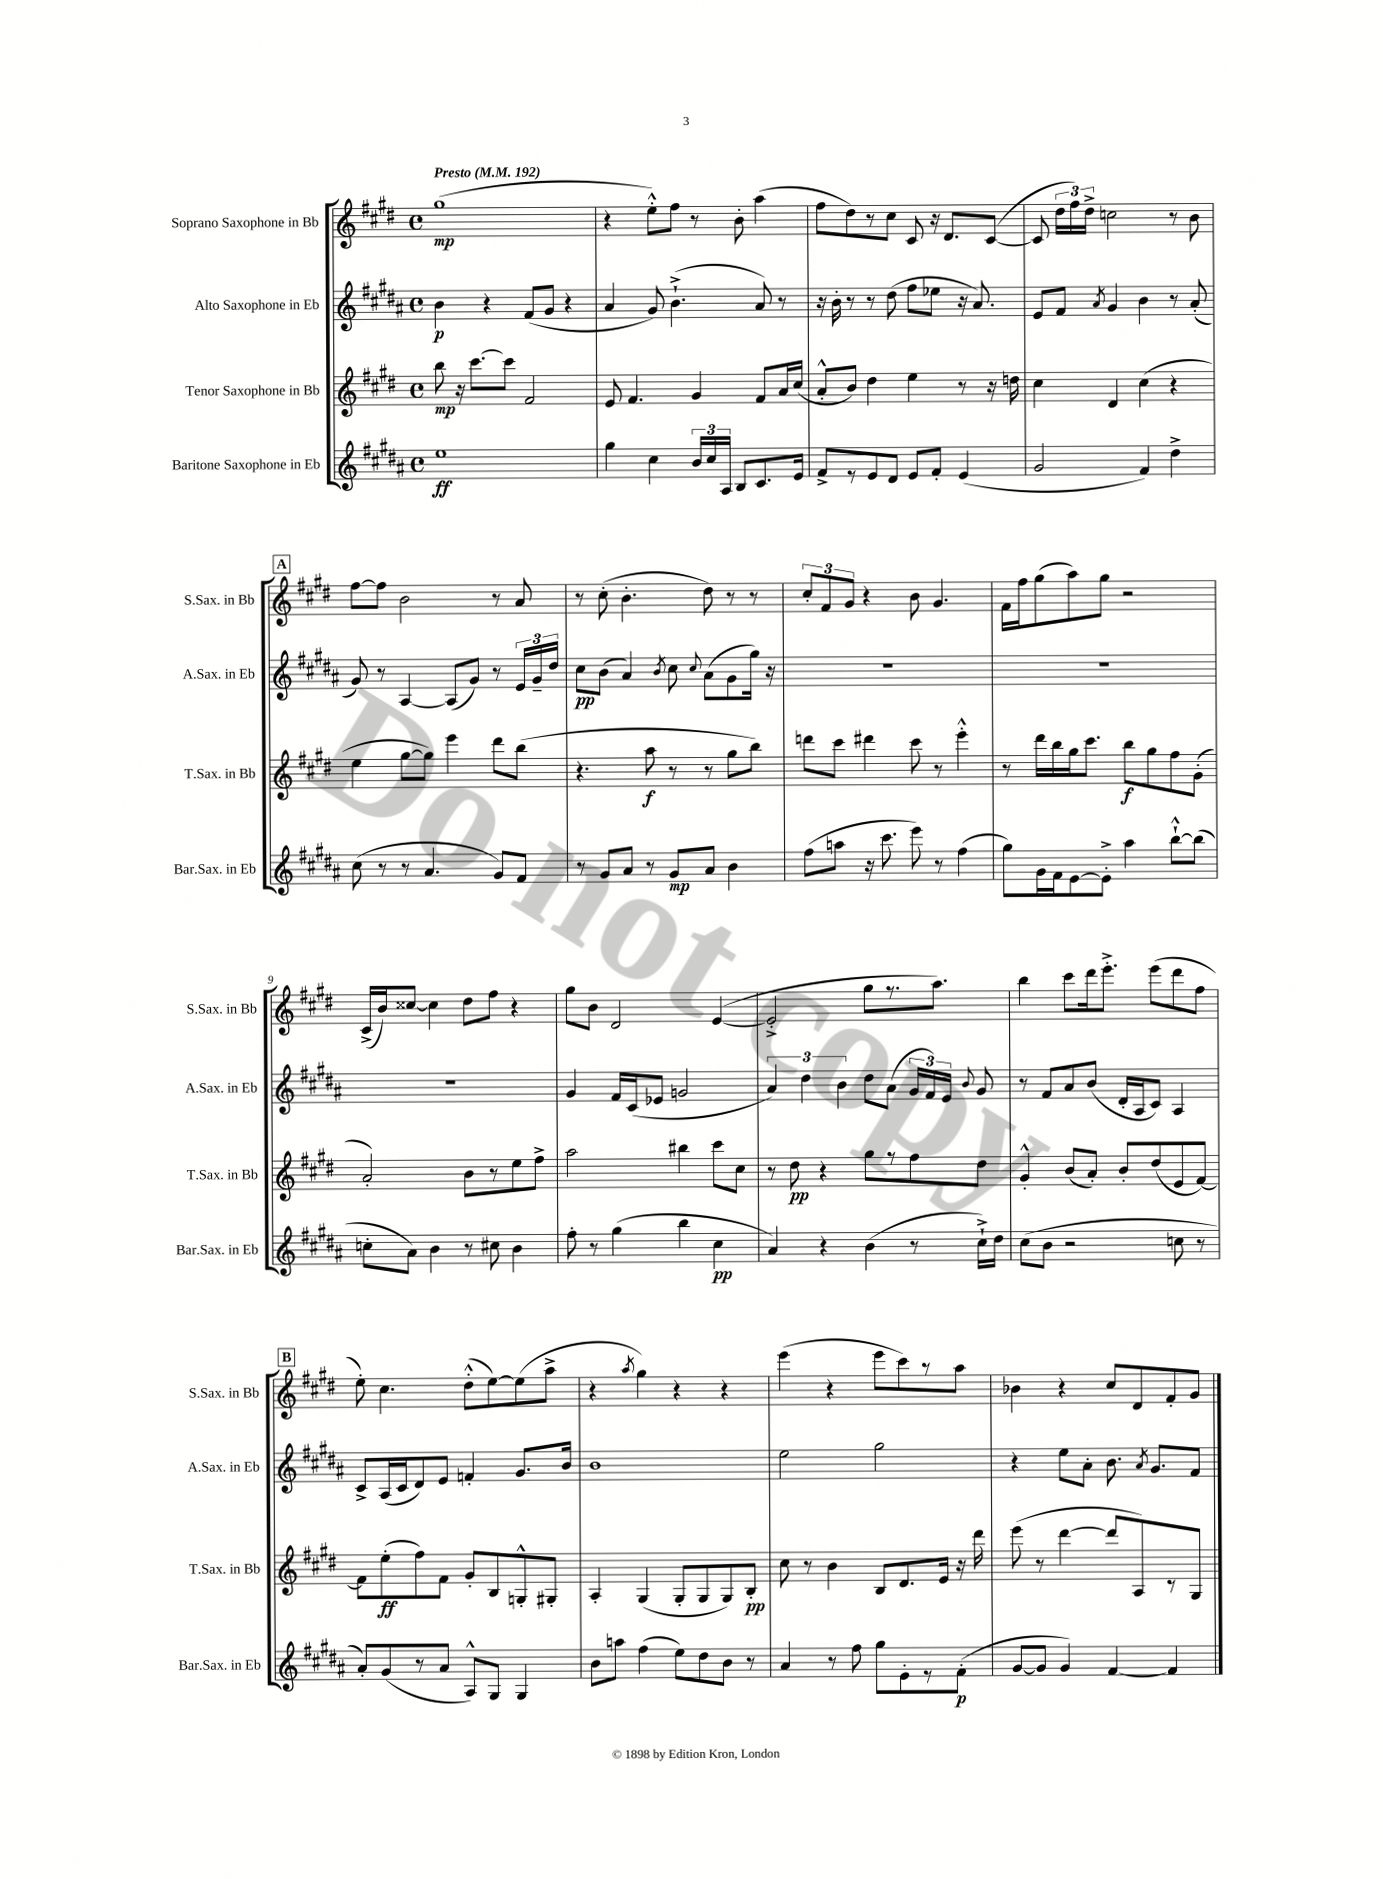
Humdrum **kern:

**kern	**kern	**kern	**kern
*staff4	*staff3	*staff2	*staff1
*clefG2	*clefG2	*clefG2	*clefG2
*k[f#c#g#d#a#]	*k[f#c#g#d#]	*k[f#c#g#d#a#]	*k[f#c#g#d#]
*M4/4	*M4/4	*M4/4	*M4/4
*met(c)	*met(c)	*met(c)	*met(c)
*MM192	*MM192	*MM192	*MM192
1ee	8bb	4b	(1gg#
.	16r	.	.
.	[8.ccc#	.	.
.	.	4r	.
.	8ccc#]	.	.
.	2f#	(8f#	.
.	.	8g#	.
.	.	4r	.
=	=	=	=
4gg#	8e	4a#	4r
.	4.f#	.	.
4cc#	.	8g#)	8ee'^^)
.	.	(4.b`^	8ff#
24b	4g#	.	8r
24cc#	.	.	.
24A#	.	.	.
8B	.	.	8b'
8.c#	8f#	8a#)	(4aa
.	16a	8r	.
16e	(16cc#	.	.
=	=	=	=
8f#^	8a'^^	16r	8ff#
.	.	16b'	.
8r	8b)	8r	8dd#)
8e	4dd#	8r	8r
8d#	.	(8dd#	8cc#
8e	4ee	8ff#	8c#
8f#'	.	8ee-	16r
.	.	.	8.d#
(4e	8r	16r	.
.	.	8.a#)	.
.	16r	.	([8c#
.	16dd	.	.
=	=	=	=
2g#	4cc#	8e	8c#]
.	.	8f#	24dd#
.	.	.	24ff#)
.	.	.	24dd#^
.	.	8qa#	.
.	4d#	4g#	2cc
4f#)	(4cc#	4b	.
4dd#^	4r	8r	8r
.	.	(8a#'	8b
=	=	=	=
(8cc#	4ee	8g#)	[8ff#
8r	.	8r	8ff#]
8r	[8gg#	[4A#	2b
4.a#	8gg#])	.	.
.	4eee	(8A#]	.
.	.	8g#)	.
8g#)	8ddd#	8r	8r
8f#	(8bb	24e	8a
.	.	24g#~	.
.	.	24dd#	.
=	=	=	=
8r	4.r	8cc#	8r
8g#	.	(8b	(8cc#'
8a#	.	4a#)	4.b'
8r	8aa	.	.
.	.	8qb	.
8g#	8r	8cc#	.
.	.	8qqcc#	.
8a#	8r	(8a#	8dd#)
4b	8gg#	8g#	8r
.	8bb)	16gg#)	8r
.	.	16r	.
=	=	=	=
(8ff#	8ddd	1r	12cc#'
.	.	.	12f#
8aa	8ccc#	.	.
.	.	.	12g#
16r	4ddd#	.	4r
8.ccc#	.	.	.
8eee)	8ccc#	.	8b
8r	8r	.	4.g#
(4ff#	4eee'^^	.	.
=	=	=	=
8gg#)	8r	1r	16f#
.	.	.	16ff#
16g#	16ddd#	.	(8gg#
16f#	16bb	.	.
[8e	16gg#	.	8aa)
.	8.ccc#	.	.
8e'^]	.	.	8gg#
4aa#	8bb	.	2r
.	8gg#	.	.
[8bb`^^	8ff#	.	.
(8bb]	(8g#'	.	.
=	=	=	=
8cc'	2a')	1r	(16c#^
.	.	.	16b)
8a#)	.	.	[8cc##
4b	.	.	4cc##]
8r	8b	.	8dd#
8cc#	8r	.	8ff#
4b	8ee	.	4r
.	8ff#^	.	.
=	=	=	=
8ff#'	2aa	4g#	8gg#
8r	.	.	8b
(4gg#	.	16f#	2d#
.	.	(16c#	.
.	.	8e-	.
4bb	4bb#	2g	.
4cc#	8ccc#	.	([4e
.	8cc#	.	.
=	=	=	=
4a#)	8r	6a#)	2e'^]
.	8dd#	.	.
.	.	6dd#	.
4r	4r	.	.
.	.	6b	.
(4b	8gg#	8dd#	8gg#
.	8r	(8a#	8.r
8r	8ff#	24g#	.
.	.	24f#)	.
.	.	.	8.aa)
.	.	24e	.
.	.	8qqb	.
16cc#`^)	8dd#	8g#	.
16dd#	.	.	.
=	=	=	=
(8cc#	4g#'^^	8r	4bb
8b	.	8f#	.
2r	(8b	8a#	8ccc#
.	8a')	(8b	16ddd#
.	.	.	8.eee'^
.	8b'	16d#'	.
.	.	16A#	.
.	(8dd#	8c#)	(8eee
8cc	8e	4A#	8ddd#
8r	[8f#)	.	8ff#
=	=	=	=
8a#')	8f#]	8c#^	8ee')
(8g#	(8ee'	(16A#	4.cc#
.	.	16c#	.
8r	8ff#)	8d#)	.
8a#	8f#	8e	.
8A#^^)	8g#'	4f'	(8dd#'^^
8G#	8B	.	[8ee)
4G#	8G'^^	8.g#	(8ee]
.	8G#'	.	8aa^
.	.	16b	.
=	=	=	=
8b	4A'	1b	4r
8aa	.	.	.
.	.	.	8qaa
(4ff#	(4G#	.	4gg#)
8ee)	8G#'	.	4r
8dd#	8G#	.	.
8b	8G#)	.	4r
8r	8B'	.	.
=	=	=	=
4a#	8cc#	2ee	(4eee
.	8r	.	.
8r	4b	.	4r
8ff#	.	.	.
8gg#	8B	2gg#	8eee
8e'	8.d#	.	8ccc#)
8r	.	.	8r
.	16e	.	.
(8f#'	16r	.	8aa
.	16ddd#	.	.
=	=	=	=
[8g#	(8eee	4r	4b-
8g#]	8r	.	.
4g#)	[4ddd#	8ee	4r
.	.	8a#'	.
[4f#	8ddd#]	8.b	8cc#
.	8A)	.	8d#
.	.	8qa#	.
.	.	8.g#	.
4f#]	8r	.	8f#'
.	8G#	8f#	8g#
==	==	==	==
*-	*-	*-	*-
